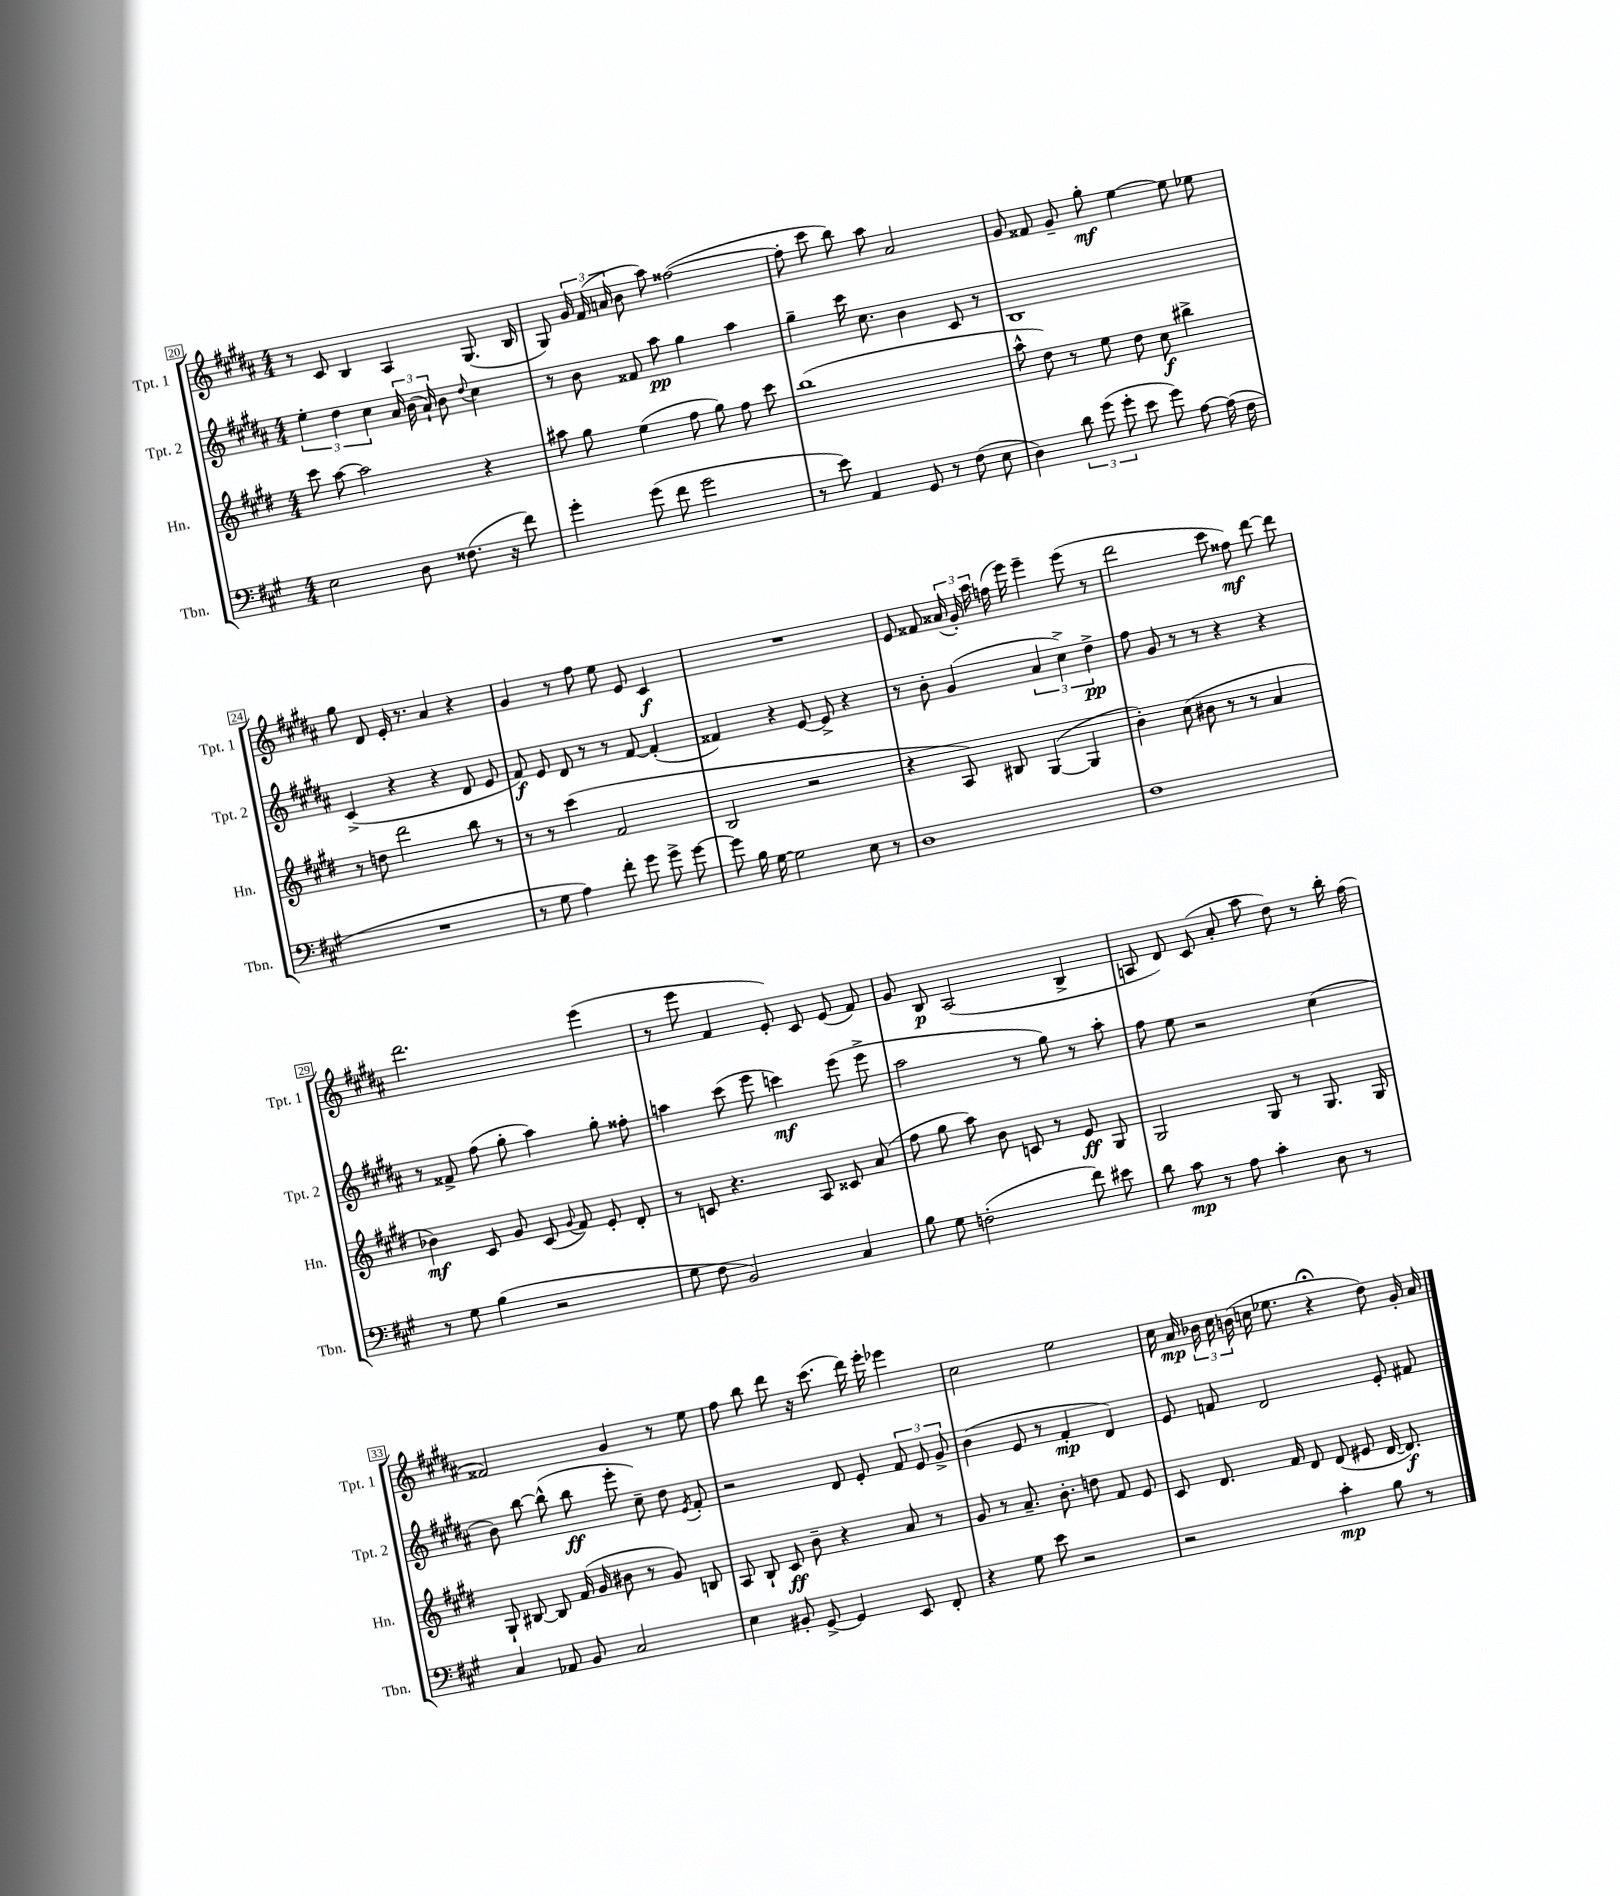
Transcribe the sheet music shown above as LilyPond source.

<<
\new StaffGroup <<
\new Staff = "s0" \with { instrumentName = "Tpt. 1" shortInstrumentName = "Tpt. 1" } {
    \clef treble \key b \major \numericTimeSignature \time 4/4
    \autoBeamOff r8 cis'8 b4 ais4 gis8.( b16 |
    gis8) \tuplet 3/2 { gis'16 fis'16( a'16 } b'8 ais''8) fisis''2~( |
    fisis''8-. cis'''8 b''8) ais''8 ais'2 |
    gis'8 fisis'8 gis'8-- gis''8-.\mf e''4~ e''8 ees''8 |
    gis''8 dis'8 e'16-. r8. ais'4 r4 |
    gis'4 r8 fis''8 e''8 e'8 cis'4\f |
    R1 |
    e'8 fisis'8 \tuplet 3/2 { aisis'16( gis'16-.) ais''16 } f''16( e'''16) e'''4-- e'''8( r8 |
    dis'''2 cis'''8 fisis''8\mf) dis'''8~ dis'''8 |
    dis'''2. e'''4( |
    r8 e'''8 fis'4 e'8-.) cis'8 e'8( fis'8) |
    gis'8 b8\p ais2( b4-> |
    a8 dis'8) cis'8( ais'8-. ais''8 dis''8) r8 b''16-. fis''16( |
    fisis'2) gis'4 r8 e''8 |
    fis''8 b''8 dis'''8 r16 cis'''8.( dis'''16) e'''16-. ees'''4 |
    cis''2 e''2 |
    cis''16 ais'16\mp \tuplet 3/2 { bes'16 cis''16 b'16( } c''16 ees''8. r4\fermata dis''8) gis'16-. ais'16 \bar "|." |
}
\new Staff = "s1" \with { instrumentName = "Tpt. 2" shortInstrumentName = "Tpt. 2" } {
    \clef treble \key b \major \numericTimeSignature \time 4/4
    \autoBeamOff \tuplet 3/2 { e''4-. dis''4 cis''4 } \tuplet 3/2 { ais'16 b'16( ais'16-!) } b'8 \appoggiatura { dis''8 } cis''4 |
    r8 b'8 fisis'8 ais''8\pp gis''4 ais''4 |
    gis''4-- cis'''16 cis''8. b'4 cis'8 r8 |
    b1 |
    cis'4->( r4 r4 dis'8 e'8 |
    fis'8\f) e'8 dis'8 r8 r8 fis'8~ fis'4-.( |
    fisis'4) r4 e'8~ e'8-> r4 |
    r8 b'8-. gis'4( \tuplet 3/2 { ais'4 cis''4->) dis''4->\pp } |
    fis''8 gis'8 r8 r8 r4 r4 |
    r8 fisis'8-> fis''8( gis''8-. ais''4) gis''8-. fisis''8-. |
    a''4 cis'''8( e'''8 c'''4\mf) e'''8( e'''8-> |
    ais''2 r8 gis''8) r8 ais''8-. |
    fis''8 e''8 r2 cis''4( |
    b'8) b''8~ b''8-^( b''8\ff e'''8-. cis''8--) dis''8 \acciaccatura { e'8 } fis'8-. |
    r2 dis'8 e'8-. \tuplet 3/2 { fis'8 e'8 gis'8-> } |
    b'4( e'8 r8 fis'4-.\mp dis'4) |
    e'8 f'8 dis'2 e'8-. fis'8 \bar "|." |
}
\new Staff = "s2" \with { instrumentName = "Hn." shortInstrumentName = "Hn." } {
    \clef treble \key e \major \numericTimeSignature \time 4/4
    \autoBeamOff cis'''8 a''8~ a''2 r4 |
    ais''8 gis''8 e''4( fis''8 gis''8) fis''8 cis'''8 |
    b''1( |
    a''8-^ dis''8) r8 e''8 dis''8 cis''8\f bis''4-> |
    r8 d''8 dis'''2 b''8 r8 |
    r8 r8 cis'''4( fis'2 |
    b2 r2 |
    r4 a8) bis8 gis4~( gis4 |
    b'4-.) cis''8( bis'8 r8 r8 a'4 |
    bes'4\mf) cis'8 gis'8 cis'8( \appoggiatura { gis'8 } fis'8) e'8-. dis'8-. |
    r8 c'8 r4. a8 cisis'8 a'8( |
    fis''8 gis''8 a''8) b'8 c'8 r8 e'8\ff gis8 |
    gis2 gis8 r8 gis8. gis16 |
    gis8-! bis8~ bis8 fis'16( gis'16 bis'8 r8 gis'8) b8 |
    a8 b8-! cis'8\ff b'8-- r4 a'8 r8 |
    gis'8 r8 a'8.-- b'8.-. d''8 fis'8 e'8 |
    cis'8 dis'8. fis'16 dis'8 dis'8( eis'8 dis'16~ dis'8.\f) \bar "|." |
}
\new Staff = "s3" \with { instrumentName = "Tbn." shortInstrumentName = "Tbn." } {
    \clef bass \key a \major \numericTimeSignature \time 4/4
    \autoBeamOff e2 d8 fisis8.( r16 fis'8) |
    gis'4-. gis'8( fis'8 gis'2 |
    r8 e'8) a,4 gis,8 r8 fis8( e8 |
    d4) \tuplet 3/2 { d'8 gis'8( gis'8-. } e'8 gis'8) a8~ a16( fis16 |
    R1 |
    r8 gis8 a4) fis'8-. gis'8 gis'8-> gis'8~ |
    gis'8 b16 gis16~ gis2 e8 r8 |
    d1 |
    fis1 |
    r8 gis8 b4( r2 |
    gis8 fis8 b,2) cis4 |
    b8 gis8 f2-.( fis'8) eis'8 |
    d'8 cis'8\mp r8 a8 cis'4-. d8 r8 |
    cis4 aes,8 b,8 cis2 |
    e4 bis,8-. gis,8~-> gis,4 e,8 fis,8-. |
    r4 gis8 e'8 r2 |
    r2 cis'4-.\mp b8 r8 \bar "|." |
}
>>
>>
\layout { \context { \Score currentBarNumber = #20 \override BarNumber.stencil = #(make-stencil-boxer 0.1 0.3 ly:text-interface::print) } }
